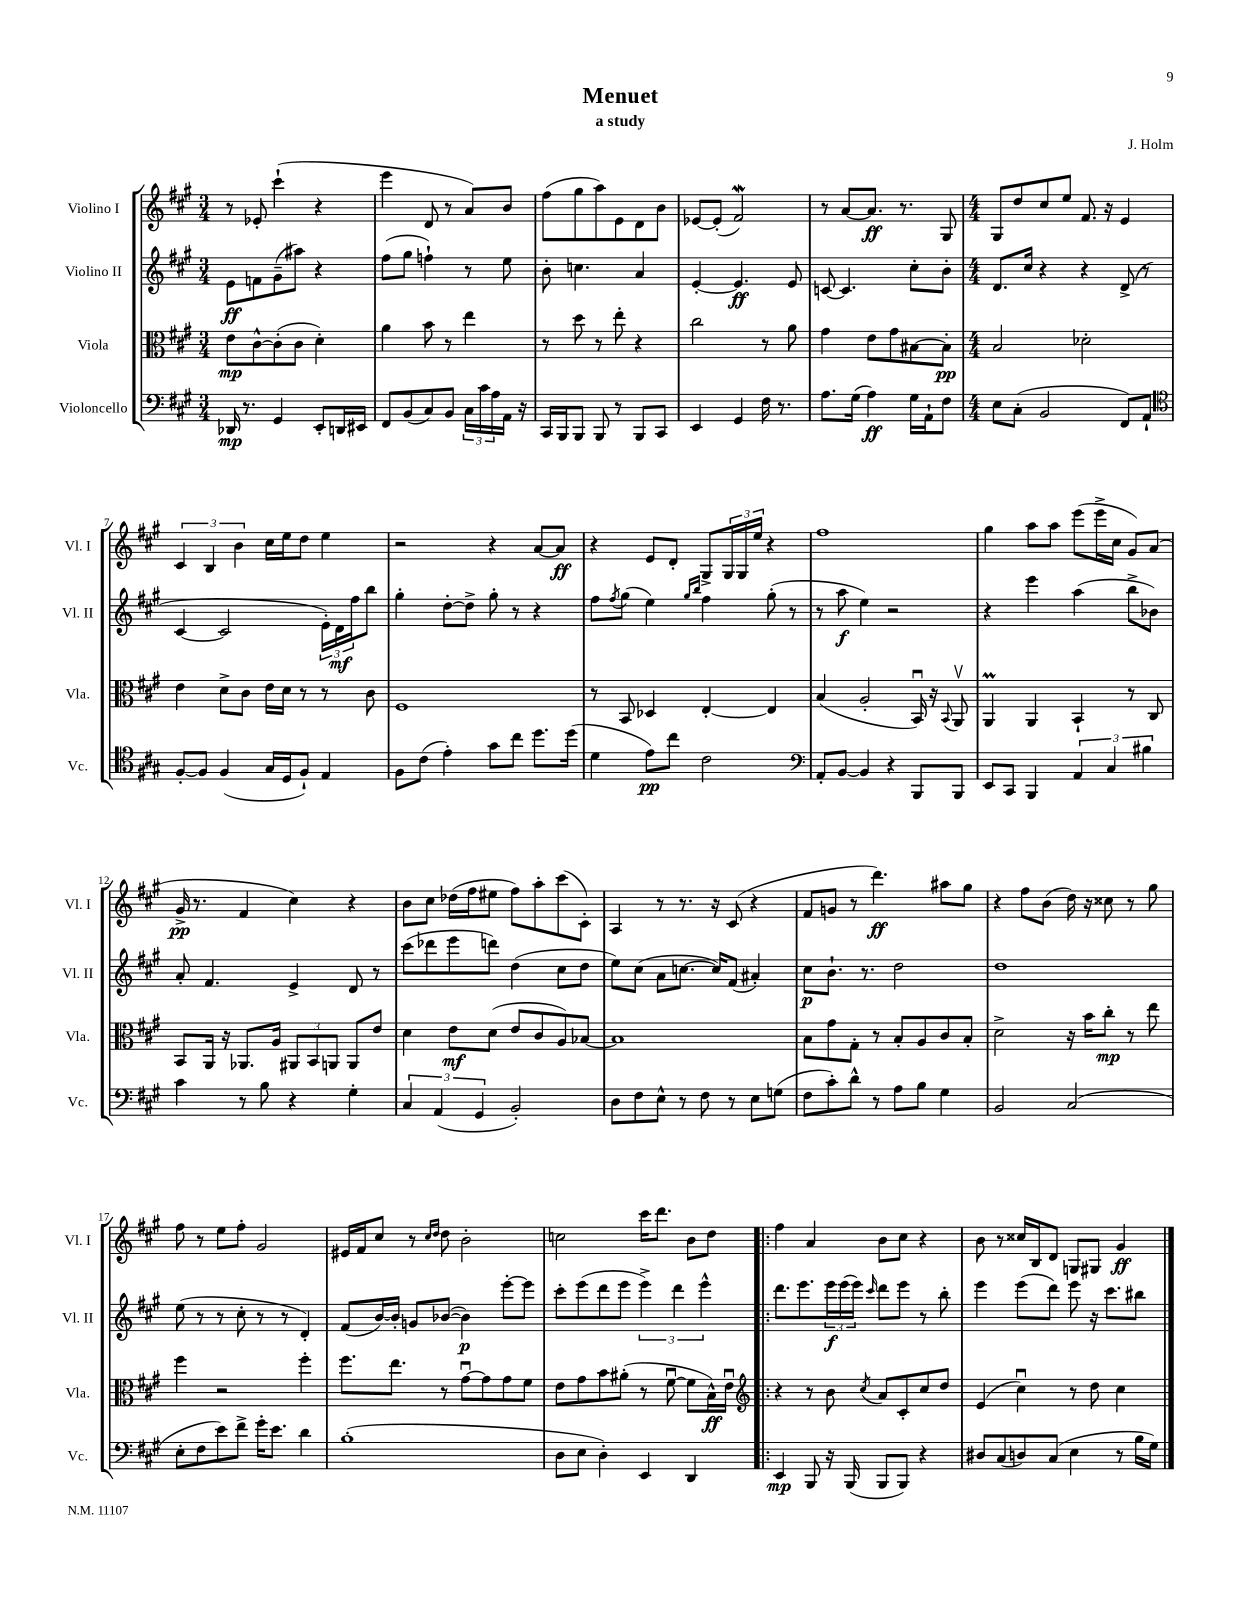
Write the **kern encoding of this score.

**kern	**kern	**kern	**kern
*staff4	*staff3	*staff2	*staff1
*clefF4	*clefC3	*clefG2	*clefG2
*k[f#c#g#]	*k[f#c#g#]	*k[f#c#g#]	*k[f#c#g#]
*M3/4	*M3/4	*M3/4	*M3/4
16DD-	8e	8e	8r
8.r	.	.	.
.	[8c#^^	8f	8e-'
4GG#	(8c#']	(8g#~	(4ccc#`
.	8c#	8aa#)	.
8EE'	4d')	4r	4r
16DD	.	.	.
16EE#	.	.	.
=	=	=	=
8FF#	4a	(8ff#	4eee
(8BB	.	8gg#	.
8C#)	8b	4ff`)	8d
8BB	8r	.	8r
24C#	4ee	8r	8a)
24c#	.	.	.
24A	.	.	.
16AA	.	8ee	8b
16r	.	.	.
=	=	=	=
16CC#	8r	8b'	(8ff#
16BBB	.	.	.
8BBB	8dd	4.cc	8gg#
8BBB	8r	.	8aa)
8r	8ee'	.	8e
8BBB	4r	4a	8d
8CC#	.	.	8b
=	=	=	=
4EE	2cc#	[4e'	[8e-
.	.	.	(8e-']
4GG#	.	4.e]	2f#)
16F#	8r	.	.
8.r	.	.	.
.	8a	8e	.
=	=	=	=
8.A	4g#	[8c	8r
.	.	4.c]	[8a
(16G#	.	.	.
4A)	8e	.	8.a]
.	8g#	.	.
.	.	.	8.r
16G#	[8B#	8cc#'	.
16AA`	.	.	.
8F#	8B#']	8b'	8G#
=	=	=	=
*M4/4	*M4/4	*M4/4	*M4/4
8E	2B	8.d	8G#
(8C#'	.	.	8dd
.	.	16cc#	.
2BB	.	4r	8cc#
.	.	.	8ee
.	2d-'	4r	8.f#
.	.	.	16r
8FF#)	.	(8d^	4e
8AA`	.	8r	.
=	=	=	=
*clefC4	*	*	*
[8F#'	4e	[4c#	6c#
8F#]	.	.	.
.	.	.	6B
(4F#	8d^	2c#]	.
.	.	.	6b
.	8c#	.	.
16G#	16e	.	16cc#
16D	16d	.	16ee
8F#`)	8r	.	8dd
4E	8r	24e')	4ee
.	.	24d	.
.	.	24ff#	.
.	8c#	8bb	.
=	=	=	=
8F#	1F#	4gg#'	2r
(8c#	.	.	.
4e')	.	[8dd'	.
.	.	8dd^]	.
8g#	.	8gg#'	4r
8cc#	.	8r	.
8.dd	.	4r	[8a
.	.	.	8a]
(16dd	.	.	.
=	=	=	=
4d	8r	8ff#	4r
.	.	8qff#	.
.	8BB	(8gg#	.
8e)	4D-	4ee)	8e
8cc#	.	.	8d'
.	.	16qqgg#	.
.	.	16qqbb	.
2c#	[4E'	4ff#	8G#^
.	.	.	24G#
.	.	.	24G#
.	.	.	24ee
.	4E]	(8gg#'	4r
.	.	8r	.
=	=	=	=
*clefF4	*	*	*
8AA'	(4B	8r	1ff#
[8BB	.	8aa	.
4BB]	2A'	4ee)	.
4r	.	2r	.
8BBB	16BBu)	.	.
.	16r	.	.
.	8qqBB	.	.
8BBB	8AAv	.	.
=	=	=	=
8EE	4AA	4r	4gg#
8CC#	.	.	.
4BBB	4AA	4eee	8aa
.	.	.	8aa
6AA	4BB`	(4aa	(8eee
.	.	.	16eee^
6C#	.	.	.
.	.	.	16cc#
.	8r	8bb^	8g#)
6B#	.	.	.
.	8C#	8b-)	(8a
=	=	=	=
4c#	8BB	8a'	16g#^
.	.	.	8.r
.	16AA	4.f#	.
.	16r	.	.
8r	8.AA-	.	4f#
8B	.	.	.
.	16A	.	.
4r	12AA#	4e^	4cc#)
.	12BB	.	.
.	12AA	.	.
4G#'	8AA	8d	4r
.	8e	8r	.
=	=	=	=
6C#	4d	(8ccc#	8b
.	.	8ddd-	8cc#
(6AA	.	.	.
.	8e	8eee	(16dd-
.	.	.	16ff#
6GG#	.	.	.
.	(8d	8ddd)	8ee#
2BB')	8e	(4dd	8ff#)
.	8c#	.	8aa'
.	8A)	8cc#	(8ccc#
.	[8B-	8dd	8c#')
=	=	=	=
8D	1B-]	8ee)	4A
8F#	.	(8cc#	.
8E^^	.	8a	8r
8r	.	[8.cc	8.r
8F#	.	.	.
.	.	16cc])	16r
8r	.	(8f#	(8c#
8E	.	4a#')	4r
(8G	.	.	.
=	=	=	=
8F#	8B	8cc#	8f#
8c#')	8g#	8.b`	8g
8d^^	8G#'	.	8r
.	.	8.r	.
8r	8r	.	4.ddd)
8A	8B'	2dd	.
8B	8A	.	.
4G#	8c#	.	8aa#
.	8B'	.	8gg#
=	=	=	=
2BB	2d^	1dd	4r
.	.	.	8ff#
.	.	.	(8b
(2C#	16r	.	16dd)
.	16b	.	16r
.	8cc#'	.	8cc##
.	8r	.	8r
.	8ee	.	8gg#
=	=	=	=
8E'	4ff#	(8ee	8ff#
8F#	.	8r	8r
8e)	2r	8r	8ee
8f#^	.	8cc#'	8ff#'
16g#'	.	8r	2g#
8.e	.	.	.
.	.	8r	.
4d	4ff#'	4d')	.
=	=	=	=
(1B'	8.ff#	(8f#	16e#
.	.	.	16f#
.	.	[16b)	8cc#
.	8.ee	16b']	.
.	.	8g	8r
.	.	.	16qqcc#
.	.	.	16qqdd
.	8r	([8b-	8dd
.	[8g#u	4b-])	2b'
.	8g#]	.	.
.	8g#	[8eee'	.
.	8f#	8eee]	.
=	=	=	=
8D	8e	8ccc#'	2cc
8E	8g#	(8eee	.
4D')	8b	8ddd	.
.	(8a#'	8eee	.
4EE	8r	6eee^)	16ccc#
.	.	.	8.ddd
.	[8f#u	.	.
.	.	6ddd	.
4DD	8f#]	.	8b
.	.	6eee^^	.
.	16B^^)	.	8dd
.	16eu	.	.
=!|:	=!|:	=!|:	=!|:
*	*clefG2	*	*
4EE	4r	8.ddd	4ff#
.	.	8.eee	.
8BBB	8r	.	4a
16r	8b	24eee	.
.	.	(24eee	.
(16BBB	.	.	.
.	.	24eee)	.
.	8qcc#	16qqccc#	.
8BBB	8a	8ddd	8b
8BBB)	8c#'	8eee	8cc#
4r	8cc#	8r	4r
.	8dd	8bb'	.
=	=	=	=
8D#	(4e	4eee	8b
(8C#	.	.	8r
8D)	4cc#u)	(8eee	16cc##
.	.	.	16B
(8C#	.	8ddd)	8d
4E	8r	8eee	8G
.	8dd	16r	8G#
.	.	8.ccc#	.
8r	4cc#	.	4g#
16B	.	8bb#	.
16G#)	.	.	.
==	==	==	==
*-	*-	*-	*-
